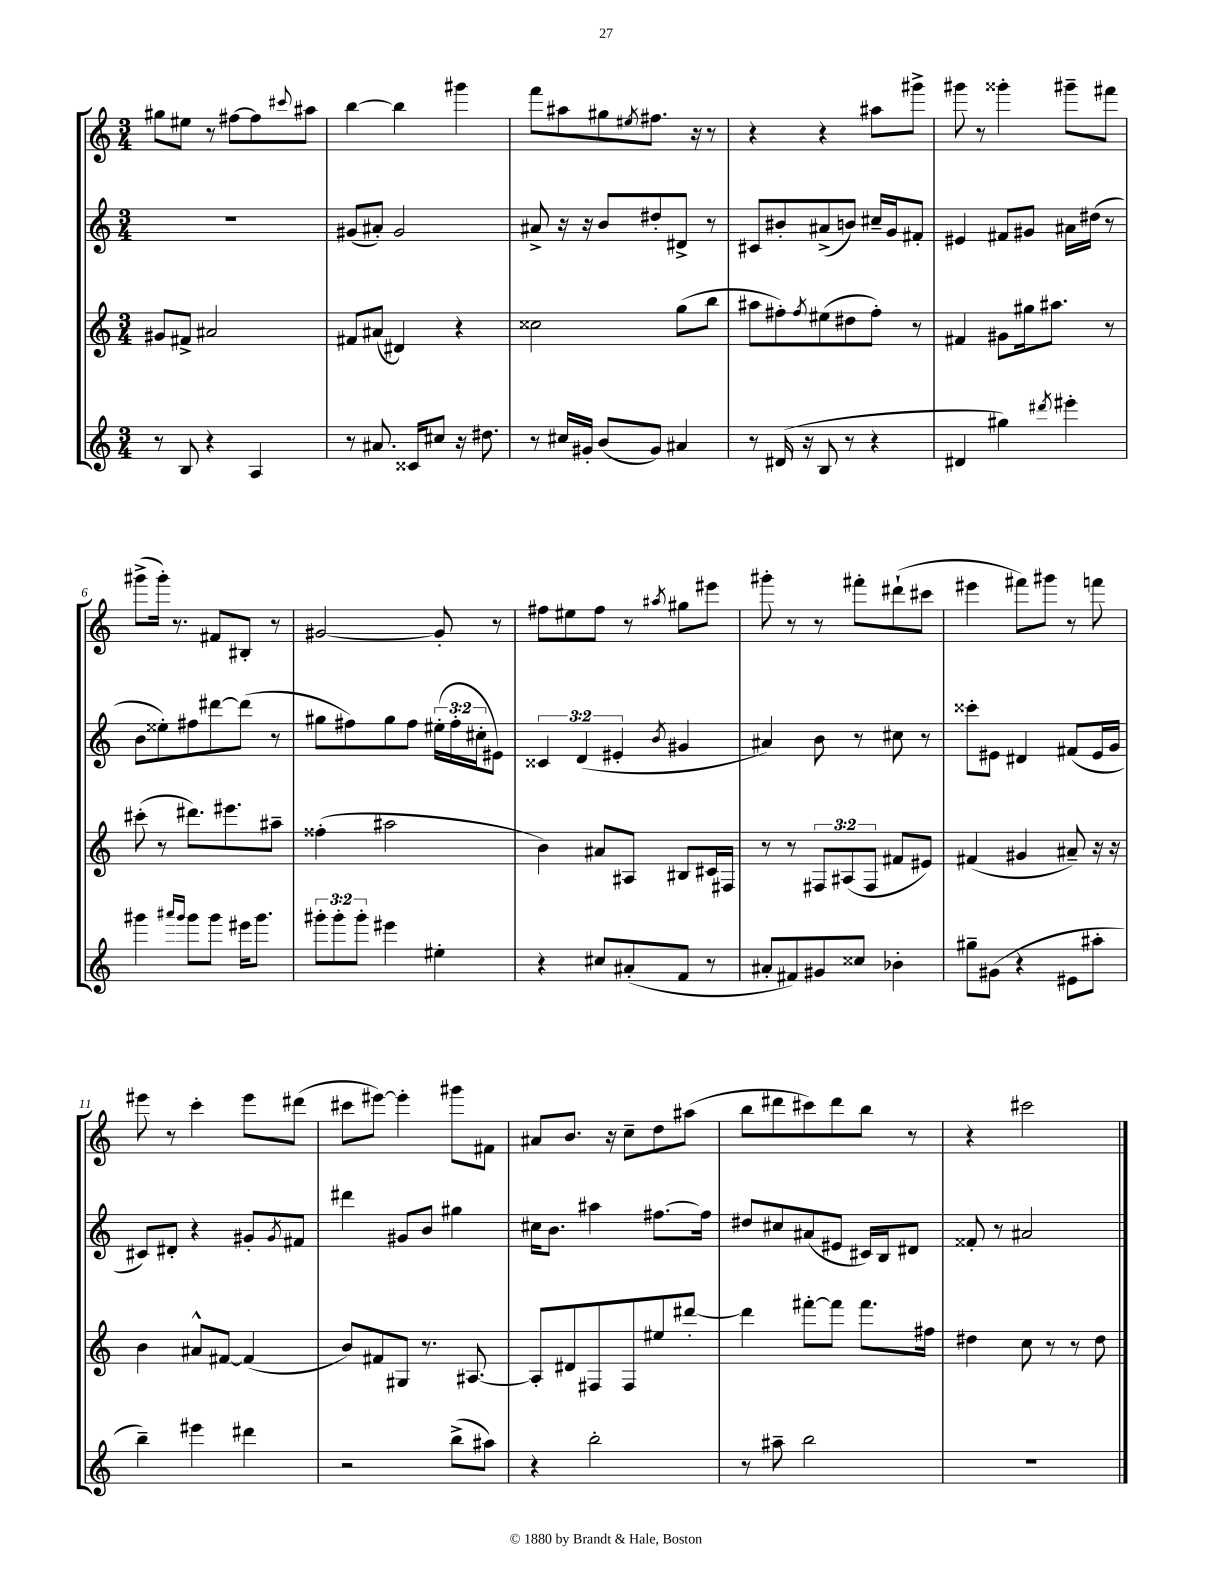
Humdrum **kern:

**kern	**kern	**kern	**kern
*staff4	*staff3	*staff2	*staff1
*clefG2	*clefG2	*clefG2	*clefG2
*k[]	*k[]	*k[]	*k[]
*M3/4	*M3/4	*M3/4	*M3/4
8r	8g#	2.r	8gg#
8B	8f#^	.	8ee#
4r	2a#	.	8r
.	.	.	[8ff#
4A	.	.	8ff#]
.	.	.	8qqccc#
.	.	.	8aa#
=	=	=	=
8r	8f#	(8g#	[4bb
8.a#	(8a#	8a#')	.
.	4d#)	2g#	4bb]
16c##	.	.	.
8cc#	.	.	.
16r	4r	.	4ggg#
8.dd#	.	.	.
=	=	=	=
8r	2cc##	8a#^	8fff
16cc#	.	16r	8aa#
16g#'	.	16r	.
(8b	.	8b	8gg#
.	.	.	8qee#
8g#)	.	8dd#'	8.ff#
4a#	(8gg	8d#^	.
.	.	.	16r
.	8bb	8r	8r
=	=	=	=
8r	8aa#	8c#	4r
(16d#	8ff#')	8b#'	.
16r	.	.	.
.	8qff#	.	.
8B	(8ee#	(8a#^	4r
8r	8dd#	8b)	.
4r	8ff#')	16cc#~	8aa#
.	.	16g	.
.	8r	8f#'	8ggg#^
=	=	=	=
4d#	4f#	4e#	8ggg#
.	.	.	8r
4gg#)	8g#	8f#	4ggg##'
.	16gg#	8g#	.
.	8.aa#	.	.
8qddd#	.	.	.
4eee#'	.	16a#	8ggg#~
.	.	(16dd#	.
.	8r	8r	8fff#
=	=	=	=
4ggg#	(8ccc#'	8b	(8ggg#^
.	8r	8ee##')	16ggg#')
.	.	.	8.r
16qqaaa#	.	.	.
16qqggg#	.	.	.
8ggg#	8.ddd#)	8ff#	.
8ggg#	.	[8ddd#	8f#
.	8.eee#	.	.
16eee#	.	(8ddd#]	8B#'
8.ggg#	.	.	.
.	8aa#~	8r	8r
=	=	=	=
12ggg#'	(4ff##'	8gg#	[2g#
12ggg#'	.	.	.
.	.	8ff#)	.
12ggg#'	.	.	.
4eee#	2aa#	8gg#	.
.	.	8ff#	.
4ee#'	.	(24ee#'	8g#']
.	.	24ff#'	.
.	.	24cc#'	.
.	.	8e#)	8r
=	=	=	=
4r	4b)	6c##	8ff#
.	.	.	8ee#
.	.	(6d	.
8cc#	8a#	.	8ff#
.	.	6e#'	.
(8a#'	8A#	.	8r
.	.	8qb	8qaa#
8f	8B#	4g#	8gg#
8r	16c#	.	8eee#
.	16F#	.	.
=	=	=	=
8a#'	8r	4a#)	8ggg#'
8f#)	8r	.	8r
8g#	12F#	8b	8r
.	(12A#	.	.
8cc##	.	8r	8fff#'
.	12F#	.	.
4b-'	8f#	8cc#	(8ddd#`
.	8e#)	8r	8ccc#
=	=	=	=
8gg#~	(4f#	8ccc##'	4eee#
(8g#	.	8e#	.
4r	4g#	4d#	8fff#)
.	.	.	8ggg#
8e#	8a#~)	(8f#	8r
8aa#'	16r	16e#	8fff
.	16r	16g	.
=	=	=	=
4bb~)	4b	8c#)	8eee#
.	.	8d#'	8r
4eee#	8a#^^	4r	4ccc'
.	[8f#	.	.
4ddd#	(4f#]	8g#'	8eee#
.	.	8qg#	.
.	.	8f#	(8ddd#
=	=	=	=
2r	8b)	4ddd#	8ccc#
.	8f#	.	[8eee#)
.	8G#	8g#	4eee#']
.	8.r	8b	.
(8bb^	.	4gg#	8ggg#
.	[8.A#	.	.
8aa#)	.	.	8f#
=	=	=	=
4r	8A#']	16cc#	8a#
.	.	8.b	.
.	8d#	.	8.b
2bb'	8F#	4aa#	.
.	.	.	16r
.	8F#	.	8cc~
.	8ee#	[8.ff#	8dd
.	[8ddd#'	.	(8aa#
.	.	16ff#]	.
=	=	=	=
8r	4ddd#]	8dd#	8bb
8aa#~	.	8cc#	8ddd#
2bb	[8fff#'	(8a#	8ccc#)
.	8fff#]	8e#	8ddd#
.	8.fff#	16c#)	8bb
.	.	16B	.
.	.	8d#	8r
.	16ff#	.	.
=	=	=	=
2.r	4dd#	8f##'	4r
.	.	8r	.
.	8cc	2a#	2ccc#
.	8r	.	.
.	8r	.	.
.	8dd#	.	.
==	==	==	==
*-	*-	*-	*-
